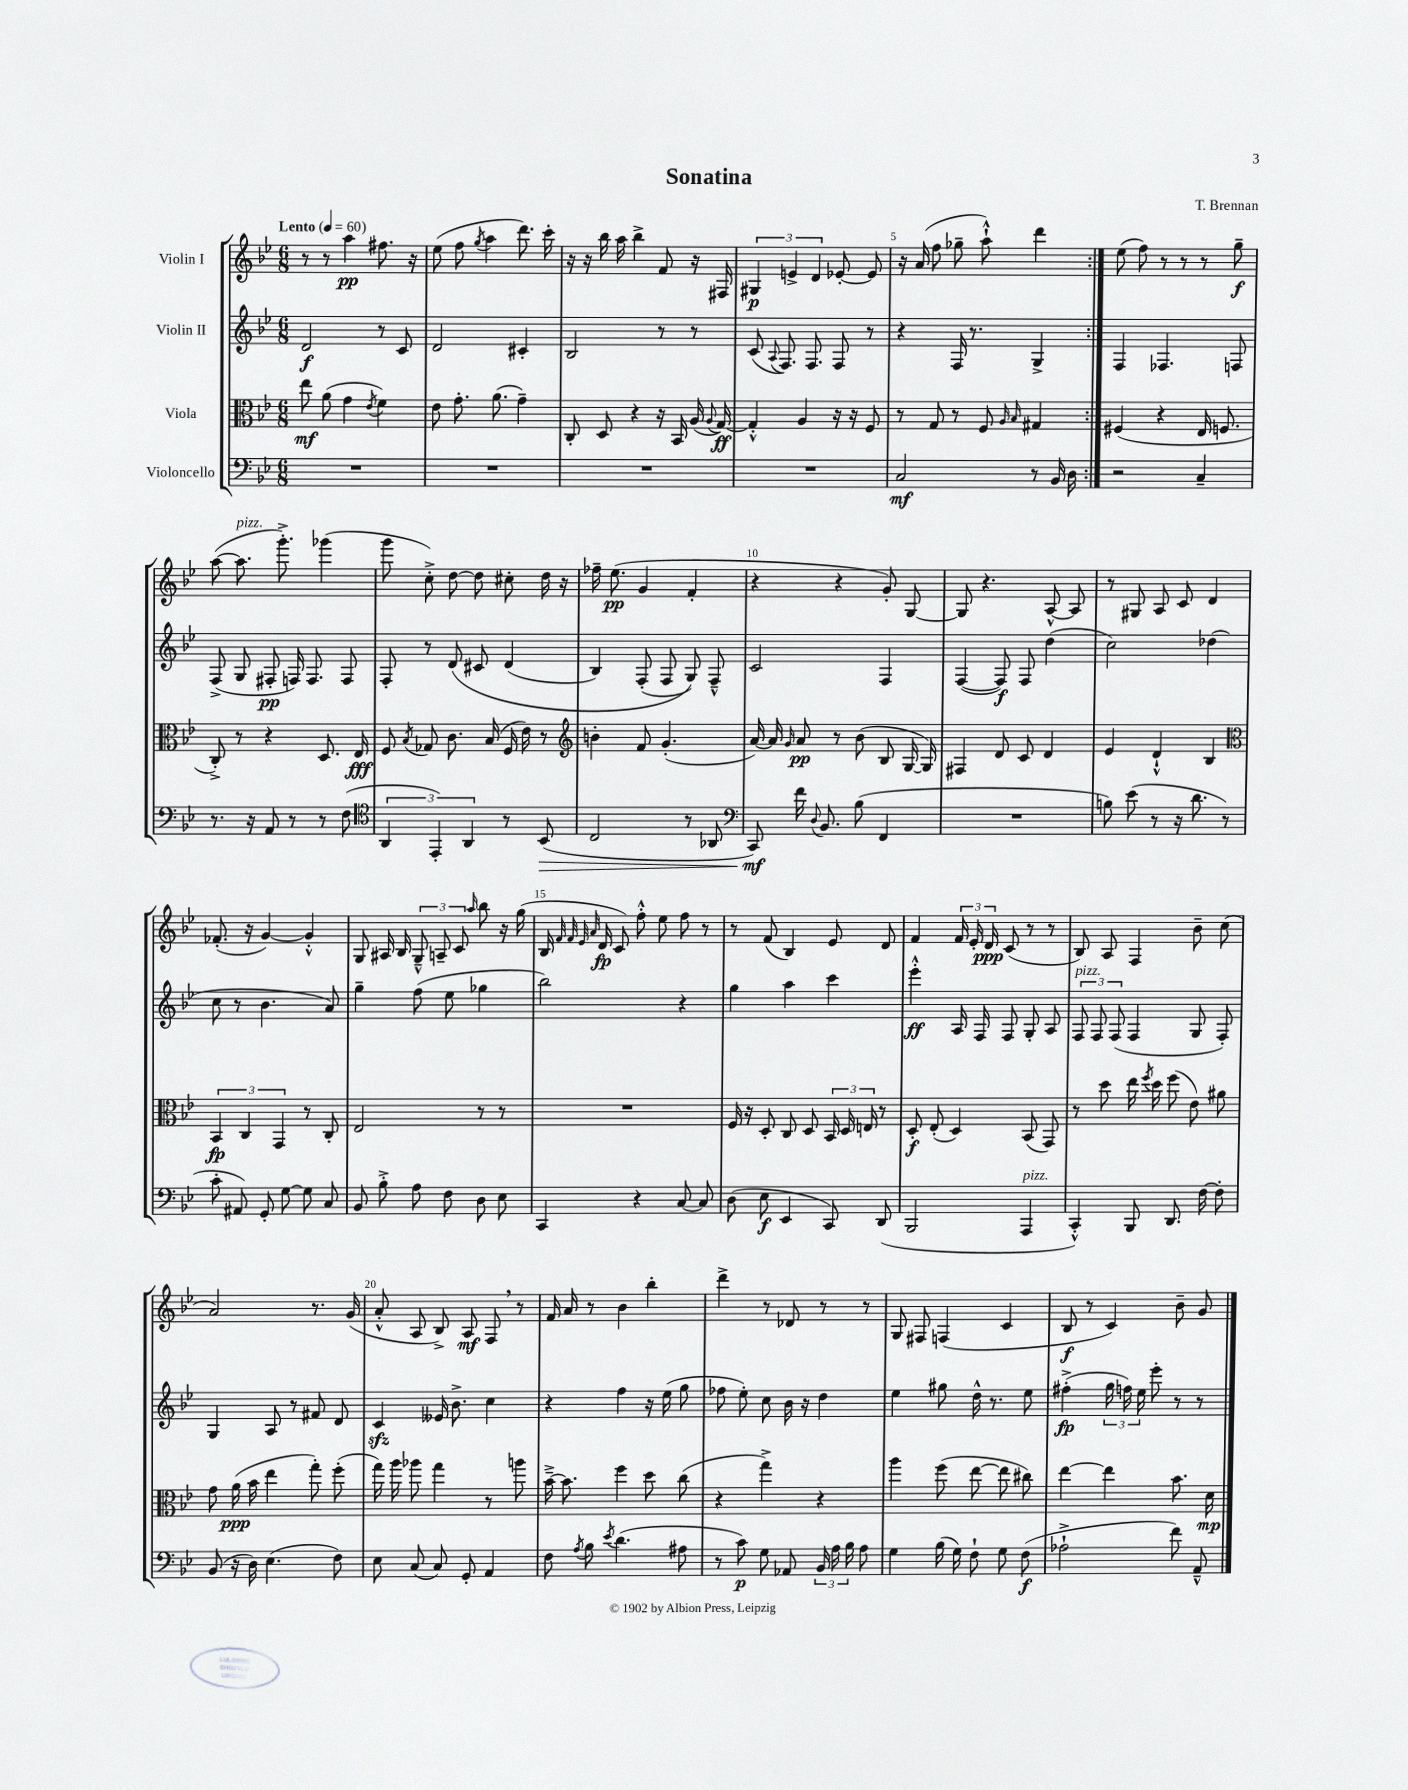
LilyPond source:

\header { title = "Sonatina" composer = "T. Brennan" }
<<
\new StaffGroup <<
\new Staff = "s0" \with { instrumentName = "Violin I" } {
    \clef treble \key bes \major \numericTimeSignature \time 6/8 \tempo "Lento" 4 = 60
    \autoBeamOff \repeat volta 2 { r8 r8 a''4\pp fis''8. r16 |
    ees''8( f''8 \acciaccatura { g''8 } a''4 d'''8.) c'''16-. |
    r16 r16 bes''16 a''16 bes''4-> f'8 r16 fis16 |
    \tuplet 3/2 { gis4\p e'4-> d'4 } ees'8~-. ees'8 |
    r16 a'16( f''8 ges''8-- a''8-!-^) d'''4 | }
    ees''8( f''8) r8 r8 r8 g''8--\f |
    a''8~( a''8.^\markup { \italic "pizz." } g'''8.-.->) ges'''4( |
    g'''8 c''8-.->) d''8~ d''8 cis''8-. d''16 r16 |
    fes''16-- ees''8.\pp( g'4 f'4-. |
    r4 r4 g'8-.) g8~ |
    g8 r4. a8~-^ a8 |
    r8 gis8 a8 c'8 d'4 |
    fes'8.-.( r16 g'4~) g'4-.-^ |
    g8 ais16 bes16 \tuplet 3/2 { g8---^ a8-- c'8 } \grace { a''16 } bes''8 r16 g''16( |
    bes16 \grace { f'32 f'32 ees'32 a'32 } d'16\fp c'8) f''8-.-^ ees''8 f''8 r8 |
    r8 f'8( bes4) ees'8 d'8 |
    f'4 \tuplet 3/2 { f'16 ees'16-. d'16\ppp } c'8( r8 r8 |
    bes8) a8 f4 bes'8-- c''8( |
    a'2) r8. g'16( |
    a'8-.-^ a8 bes8->) a8\mf f8 \breathe r8 |
    f'16 a'16 r8 bes'4 bes''4-. |
    d'''4-> r8 des'8 r8 r8 |
    g8 fis8 f4( c'4 |
    bes8\f r8 c'4) bes'8-- g'8 \bar "|." |
}
\new Staff = "s1" \with { instrumentName = "Violin II" } {
    \clef treble \key bes \major \numericTimeSignature \time 6/8
    \autoBeamOff \repeat volta 2 { d'2\f r8 c'8 |
    d'2 cis'4-. |
    bes2 r8 r8 |
    c'8( \appoggiatura { a8 } f8.) f8. f8 r8 |
    r4 f16 r8. g4-> | }
    f4 fes4. f8 |
    f8->( g8 fis8-.\pp f16) f8. f8 |
    f8-. r8 d'8\( cis'8 d'4( |
    bes4) f8-.( f8 g8)\) f8---^ |
    c'2 f4 |
    f4~( f8\f) f8 d''4( |
    c''2) des''4( |
    c''8 r8 bes'4. a'8) |
    g''4-- f''8( ees''8 ges''4 |
    bes''2) r4 |
    g''4 a''4 c'''4 |
    ees'''4-.-^\ff a16 f16 f8 g8-. a8 |
    \tuplet 3/2 { f8^\markup { \italic "pizz." } f8 f8( } f4 g8 f8-.) |
    g4 a8 r8 fis'8 d'8 |
    c'4\sfz eeses'16 bes'8.-> c''4 |
    r4 f''4 r16 ees''16( g''8 |
    fes''8 ees''8-.) c''8 bes'16 r16 d''4 |
    ees''4 gis''8 d''16-^ r8. ees''8 |
    fis''4-.->\fp( \tuplet 3/2 { g''16 f''16) ees''16 } ees'''8-. r8 r8 \bar "|." |
}
\new Staff = "s2" \with { instrumentName = "Viola" } {
    \clef alto \key bes \major \numericTimeSignature \time 6/8
    \autoBeamOff \repeat volta 2 { ees''8\mf a'8( g'4 \acciaccatura { ees'8 } f'4) |
    ees'8 g'8.-. a'8.( g'4--) |
    c8-. d8 r4 r16 bes,16 a16( \appoggiatura { a8 } g16~\ff) |
    g4-.-^ a4 r16 r16 f8 |
    r8 g8 r8 f8 \grace { a16 bes16 } gis4 | }
    fis4( r4 ees16 f8. |
    c8-.->) r8 r4 d8. ees16\fff |
    f8 \acciaccatura { bes8 } ges8 c'8. bes16( f16 ees'16) r8 |
    \clef treble b'4-. f'8 g'4.-.( |
    a'16~) a'16 \grace { g'16 } a'8\pp r8 bes'8( bes8 g16~ g16) |
    fis4 d'8 c'8 d'4 |
    ees'4 d'4-!-^ bes4 |
    \clef alto \tuplet 3/2 { bes,4\fp c4 g,4 } r8 c8-. |
    ees2 r8 r8 |
    R2. |
    f16 r16 d8-. c8 d8 \tuplet 3/2 { bes,16 d16 e16 } r8 |
    d8-.\f ees8-.( d4) bes,8( g,8) |
    r8 d''8 ees''16 \acciaccatura { f''8 } d''16 f''8( ees'8) ais'8 |
    g'8 a'16\ppp( bes'16 ees''4 g''8-.) f''8-.( |
    g''16) a''16 aes''8 g''4 r8 a''8 |
    bes'16~---> bes'8. f''4 d''8 c''8( |
    r4 g''4->) r4 |
    a''4 f''8( ees''8~ ees''8 cis''8) |
    ees''4~ ees''4 bes'8. d'16\mp \bar "|." |
}
\new Staff = "s3" \with { instrumentName = "Violoncello" } {
    \clef bass \key bes \major \numericTimeSignature \time 6/8
    \autoBeamOff \repeat volta 2 { R2. |
    R2. |
    R2. |
    R2. |
    c2\mf r8 bes,16 d16 | }
    r2 c4-- |
    r8. r16 a,8 r8 r8 f8( |
    \clef tenor \tuplet 3/2 { a,4 ees,4-.) a,4 } r8 bes,8\>( |
    c2 r8 aes,8 |
    \clef bass c,8\mf\!) f'16 \appoggiatura { d8 } bes,8. bes8( f,4 |
    R2. |
    b8) ees'8( r8 r16 d'8. r8 |
    c'8-. ais,8) g,8-. g8~ g8 c8 |
    bes,8 bes8-.-> a8 f8 d8 ees8 |
    c,4 r4 c8~ c8 |
    d8( ees8\f ees,4 c,8) d,8( |
    bes,,2 a,,4^\markup { \italic "pizz." } |
    c,4-.-^) bes,,8 d,8. f16~ f8-. |
    bes,8( r16 d16) ees4.( f8) |
    ees8 c8( c8) g,8-. a,4 |
    f8 \acciaccatura { a8 } bes8 \acciaccatura { ees'8 } d'4.( ais8 |
    r8 c'8\p) g8 aes,8 \tuplet 3/2 { bes,16 a16 bes16 } a8 |
    g4 bes16( g16) f8-! g8 f8\f( |
    aes2-!-> f'8) a,8---^ \bar "|." |
}
>>
>>
\layout { \context { \Score \override BarNumber.break-visibility = ##(#f #t #t) barNumberVisibility = #(every-nth-bar-number-visible 5) } }
